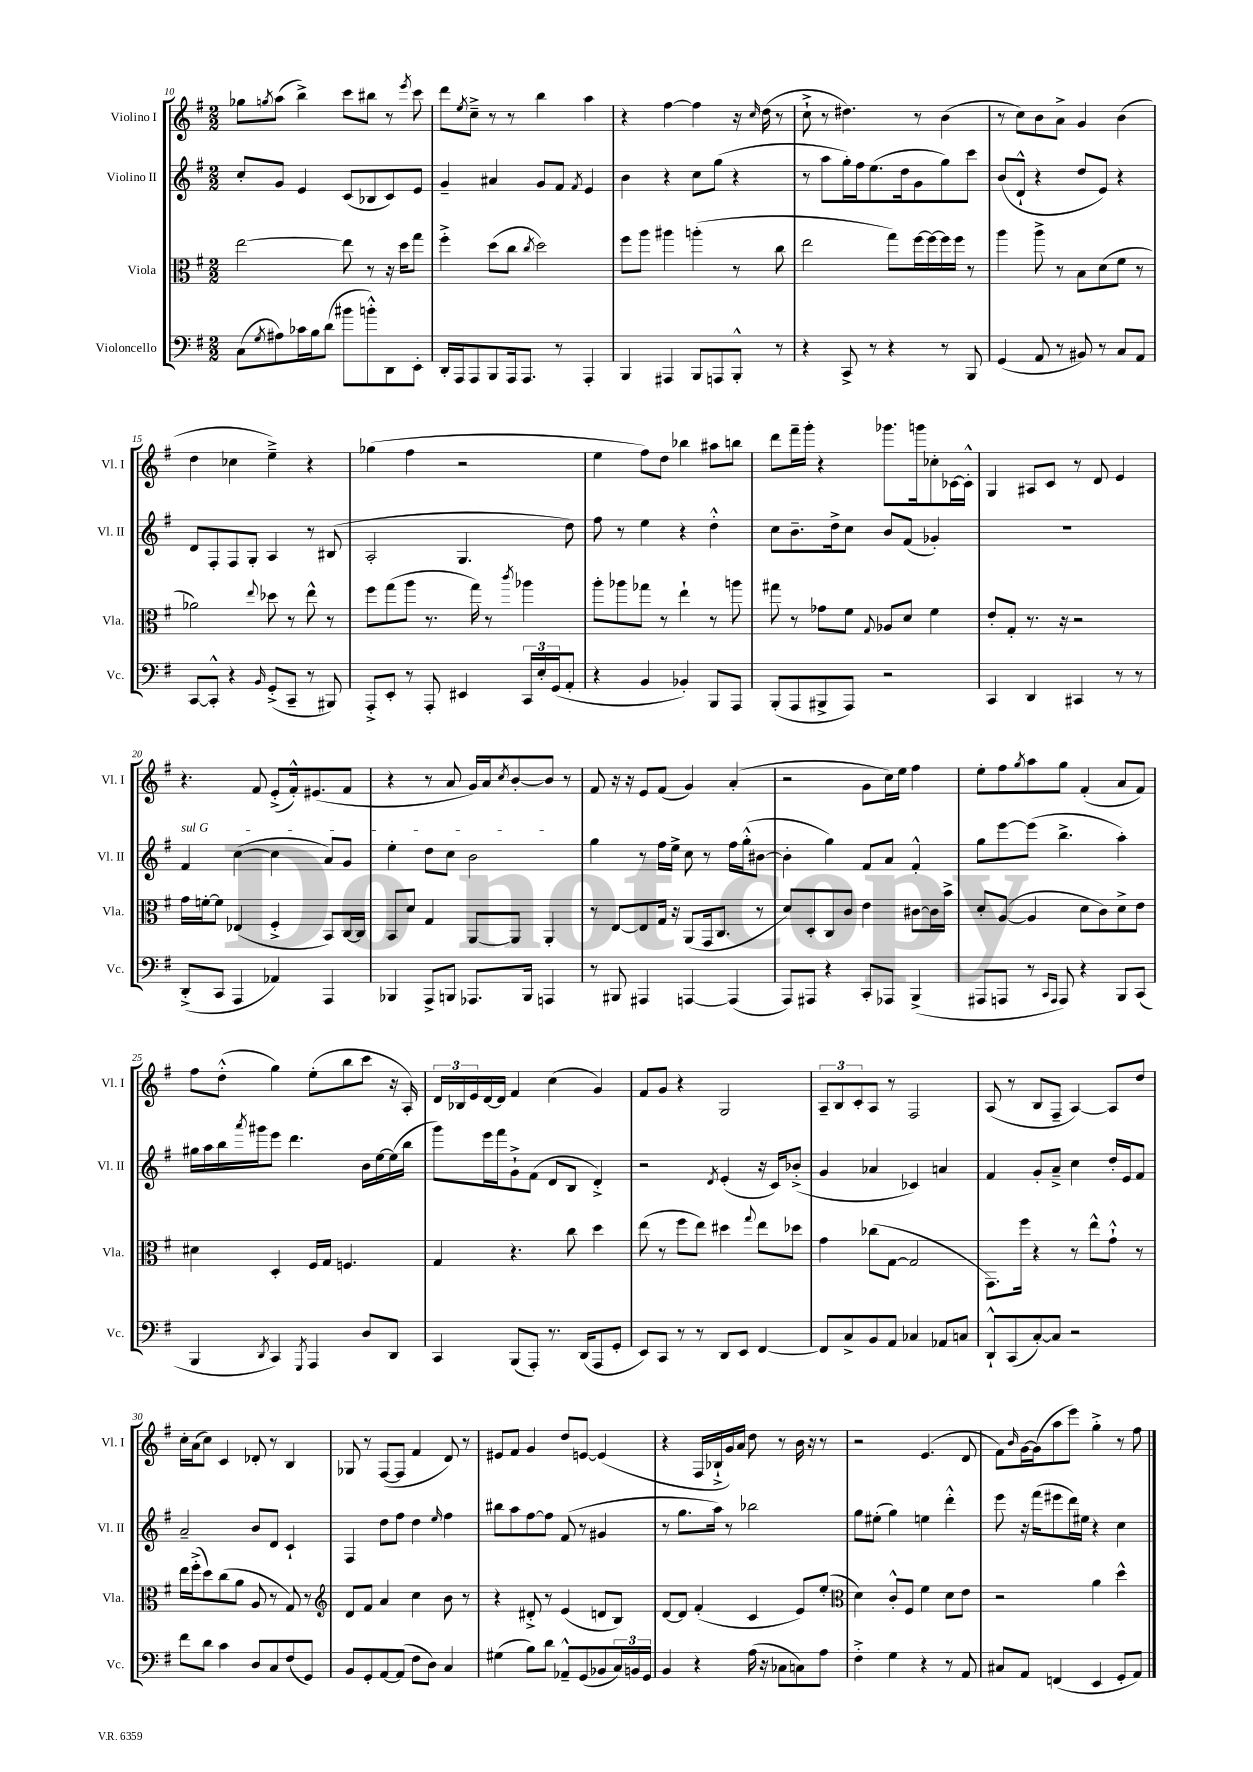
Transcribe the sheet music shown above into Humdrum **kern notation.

**kern	**kern	**kern	**kern
*staff4	*staff3	*staff2	*staff1
*clefF4	*clefC3	*clefG2	*clefG2
*k[f#]	*k[f#]	*k[f#]	*k[f#]
*M2/2	*M2/2	*M2/2	*M2/2
(8C	[2ee	8cc'	8gg-
8qG	.	.	8qgg
8A#)	.	8g	(8aa
16c-	.	4e	4bb^)
16B	.	.	.
(8d	.	.	.
8b#	8ee]	(8c	8ccc
8b'^^)	8r	8B-	8bb#
8DD	16r	8c)	8r
.	16dd	.	.
.	.	.	8qeee
8EE'	8gg	8e	8ccc
=	=	=	=
16DD'	4ff#'^	4g~	8ddd
16AAA	.	.	.
.	.	.	8qee
8AAA	.	.	8cc~^
8BBB	(8dd	4a#	8r
16AAA	8cc	.	8r
8.AAA	.	.	.
.	8qcc	.	.
.	2dd)	8g	4bb
8r	.	8f#	.
.	.	8qf#	.
4AAA'	.	4e	4aa
=	=	=	=
4BBB	8ff#	4b	4r
.	8aa	.	.
4AAA#	4aa#	4r	[4ff#
8BBB	(4aa'	8cc	4ff#]
8AAA	.	(8gg	.
8BBB'^^	8r	4r	16r
.	.	.	16qqcc
.	.	.	(16dd
8r	8cc	.	8r
=	=	=	=
4r	2ee	8r	8cc`^
.	.	8aa	8r
8CC^	.	16gg')	4.dd#)
.	.	16ff#	.
8r	.	(8.ee	.
4r	8gg)	.	.
.	.	16dd	.
.	[16ff#	8g	8r
.	16ff#_	.	.
8r	16ff#]	8gg)	(4b
.	16ff#	.	.
8BBB	8r	8ccc	.
=	=	=	=
(4GG	4aa	(8b	8r
.	.	8d`^^	8cc)
8AA	8aa^	4r	8b
8r	8r	.	8a^
8BB#)	8B	8dd	4g
8r	(8d	8e)	.
8C	8f#	4r	(4b
8AA	8r	.	.
=	=	=	=
[8CC	2a-)	8d	4dd
8CC'^^]	.	8F#'	.
4r	.	8F#	4cc-
.	.	8G'	.
16qqBB	8qqee	.	.
(8GG'^	8dd-	4A	4ee~^)
8CC~	8r	.	.
8r	8ee^^	8r	4r
8BBB#)	8r	(8B#	.
=	=	=	=
8AAA'^	8ff#	2A'	(4gg-
8EE'	(8gg	.	.
8r	8aa	.	4ff#
8AAA'	8.r	.	.
4EE#	.	4.G	2r
.	16gg)	.	.
.	8r	.	.
.	8qccc	.	.
24CC	4aa-	.	.
24E'	.	.	.
(24GG	.	.	.
8AA'	.	8dd)	.
=	=	=	=
4r	8aa'	8ff#	4ee
.	8aa-	8r	.
4BB	8gg-	4ee	8ff#)
.	8r	.	8dd
4BB-')	4ee`	4r	4bb-
8BBB	8r	4dd'^^	8aa#
8AAA	8aa	.	8bb
=	=	=	=
(8BBB'	8gg#	8cc	8ddd
8AAA	8r	8.b~	16fff#~
.	.	.	16ggg'
8BBB#^	8g-	.	4r
.	.	16dd^	.
8AAA)	8f#	8cc	.
.	8qqG	.	.
2r	8A-	8b	8.ggg-
.	8d	(8f#	.
.	.	.	16ggg
.	4f#	4g-')	8cc-'
.	.	.	[16c-
.	.	.	16c-'^^]
=	=	=	=
4CC	8e'	1r	4G
.	8G'	.	.
4DD	8.r	.	8A#
.	.	.	8c
.	16r	.	.
4CC#	2r	.	8r
.	.	.	8d
8r	.	.	4e
8r	.	.	.
=	=	=	=
(8DD'^	16g	4f#	4.r
.	[16f'	.	.
8CC	8f]	.	.
4AAA	(4E-	([4cc	.
.	.	.	8f#
4AA-)	4F#'^	4cc]	(8e'^
.	.	.	16f#'^^)
.	.	.	(8.e#
4AAA	8BB)	8a)	.
.	[16C	8g	8f#
.	16C]	.	.
=	=	=	=
4BBB-	8BB	4ee'	4r
.	8d	.	.
8AAA^	4G	8dd	8r
8BBB	.	8cc	8a
8.AAA-	[8AA	2b	16g)
.	.	.	16a
.	.	.	8qcc
.	8AA]	.	[8b'
16BBB	.	.	.
4AAA	4AA'	.	8b]
.	.	.	8r
=	=	=	=
8r	8r	4gg	8f#
8BBB#	[8E	.	16r
.	.	.	16r
4AAA#	8E]	8r	8e
.	16G	16ff#	(8f#
.	16r	16ee^	.
[4AAA	(8AA	8cc	4g)
.	16GG	8r	.
.	8.C	.	.
(4AAA]	.	16ff#	(4a'
.	.	(16gg'^^	.
.	8r	[8b#	.
=	=	=	=
8AAA)	8d)	4b#']	2r
8AAA#	8D'	.	.
4r	8C	4gg)	.
.	8c	.	.
8CC'	4e	8f#	8g
8AAA-	.	8a	16cc)
.	.	.	16ee
(4BBB^	[8c#	4f#'^^	4ff#
.	16c#]	.	.
.	16b^	.	.
=	=	=	=
8AAA#	8d'	8gg	8ee'
8AAA	([8A	[8eee	8ff#
.	.	.	8qgg
8r	4A]	(8eee]	8aa
16qqCC	.	.	.
16qqAAA	.	.	.
8AAA)	.	4.bb^	8gg
4r	8d	.	(4f#'
.	8c)	.	.
8BBB	8d^	4aa')	8a
(8CC	8e	.	8f#)
=	=	=	=
4BBB	4d#	16gg#	8ff#
.	.	16aa	.
.	.	16bb	(8dd'^^
.	.	8qaaa	.
.	.	16ggg#	.
8qDD	.	.	.
4CC)	4D'	8eee	4gg)
.	.	4.ddd	.
8qGGG	.	.	.
4AAA	16F#	.	(8ee'
.	16G	.	.
.	4.F	.	8bb
8D	.	16b	8ccc
.	.	[16ee	.
8DD	.	(16ee]	16r
.	.	16bb	16A')
=	=	=	=
4CC	4G	8ggg)	24d
.	.	.	24B-
.	.	.	24e
.	.	16eee	[16d
.	.	16fff#	16d]
(8BBB	4.r	8g`^	4f#
8AAA')	.	(8f#	.
8.r	.	8d	(4cc
.	8cc	8B	.
(16DD	.	.	.
8AAA	4dd	4d'^)	4g)
8GG'	.	.	.
=	=	=	=
8EE)	(8ee	2r	8f#
8CC	8r	.	8g
8r	8ff#	.	4r
8r	8ee)	.	.
.	.	8qd	.
8DD	4dd#	(4e'	2G
8EE	.	.	.
.	8qqgg	.	.
[4FF#	8ee	16r	.
.	.	16c)	.
.	8dd-	(8b-'^	.
=	=	=	=
8FF#]	4g	4g	12A~
.	.	.	12B
8C^	.	.	.
.	.	.	12c'
8BB	(8cc-	4a-	8A
8AA	[8G	.	8r
4C-	2G]	4c-)	2F#
8AA-	.	4a	.
8C	.	.	.
=	=	=	=
8DD`^^	8.GG)	4f#	(8A
(8CC	.	.	8r
.	16ff#	.	.
[8C')	4r	8g'	8B
8C]	.	8a~^	8F#~
2r	8r	4cc	[4A)
.	8ee^^	.	.
.	8g`^^	16dd'	8A]
.	.	16e	.
.	8r	8f#	8dd
=	=	=	=
8f#	16ee	2a~	16cc'
.	(16ff#'^	.	(16a
8d	8dd)	.	8cc)
4c	(8cc	.	4c
.	8a	.	.
8D	8A	8b	8d-'
8C	8r	8d	8r
(8F#	8G)	4c`	4B
8GG)	8r	.	.
=	=	=	=
*	*clefG2	*	*
8BB	8d	4F#	8G-
8GG'	8f#	.	8r
[8AA	4a	8dd	([8F#
(8AA]	.	8ff#	8F#]
8F#	4cc	4dd	4f#
8D)	.	.	.
.	.	16qqee	.
4C	8b	4ff#	8d)
.	8r	.	8r
=	=	=	=
(4G#	4r	8bb#	8e#
.	.	8aa	8f#
8B)	8d#'^	[8ff#	4g
8d	8r	8ff#]	.
8AA-~^^	(4e	(8f#	8dd
(8GG	.	8r	[8e
8BB-	8d	4g#	(4e]
24C)	8B)	.	.
24BB	.	.	.
24GG	.	.	.
=	=	=	=
4BB	[8d	8r	4r
.	8d]	8.gg	.
4r	(4f#'	.	16F#
.	.	16aa)	16B-`^
.	.	8r	16g)
.	.	.	16a
(16A	4c	2bb-	8dd
16r	.	.	.
8C-	.	.	8r
8C)	8e)	.	16b
.	.	.	16r
8A	(8ee'	.	8r
=	=	=	=
*	*clefC3	*	*
4F#'^	4d)	8gg	2r
.	.	(8ee#'	.
4G	8c'^^	4gg)	.
.	8F#	.	.
4r	4f#	4ee	(4.e
8r	8d	4ddd'^^	.
8AA	8e	.	8d
=	=	=	=
8C#	2r	8eee	8f#)
.	.	.	16qqb
8AA	.	16r	[16g
.	.	(16fff#	(16g]
(4FF	.	8eee#	8aa
.	.	16ddd)	8eee)
.	.	16ee#	.
4EE	4a	4r	4gg'^
8GG'	4dd^^	4cc	8r
8AA)	.	.	8ff#
==	==	==	==
*-	*-	*-	*-
